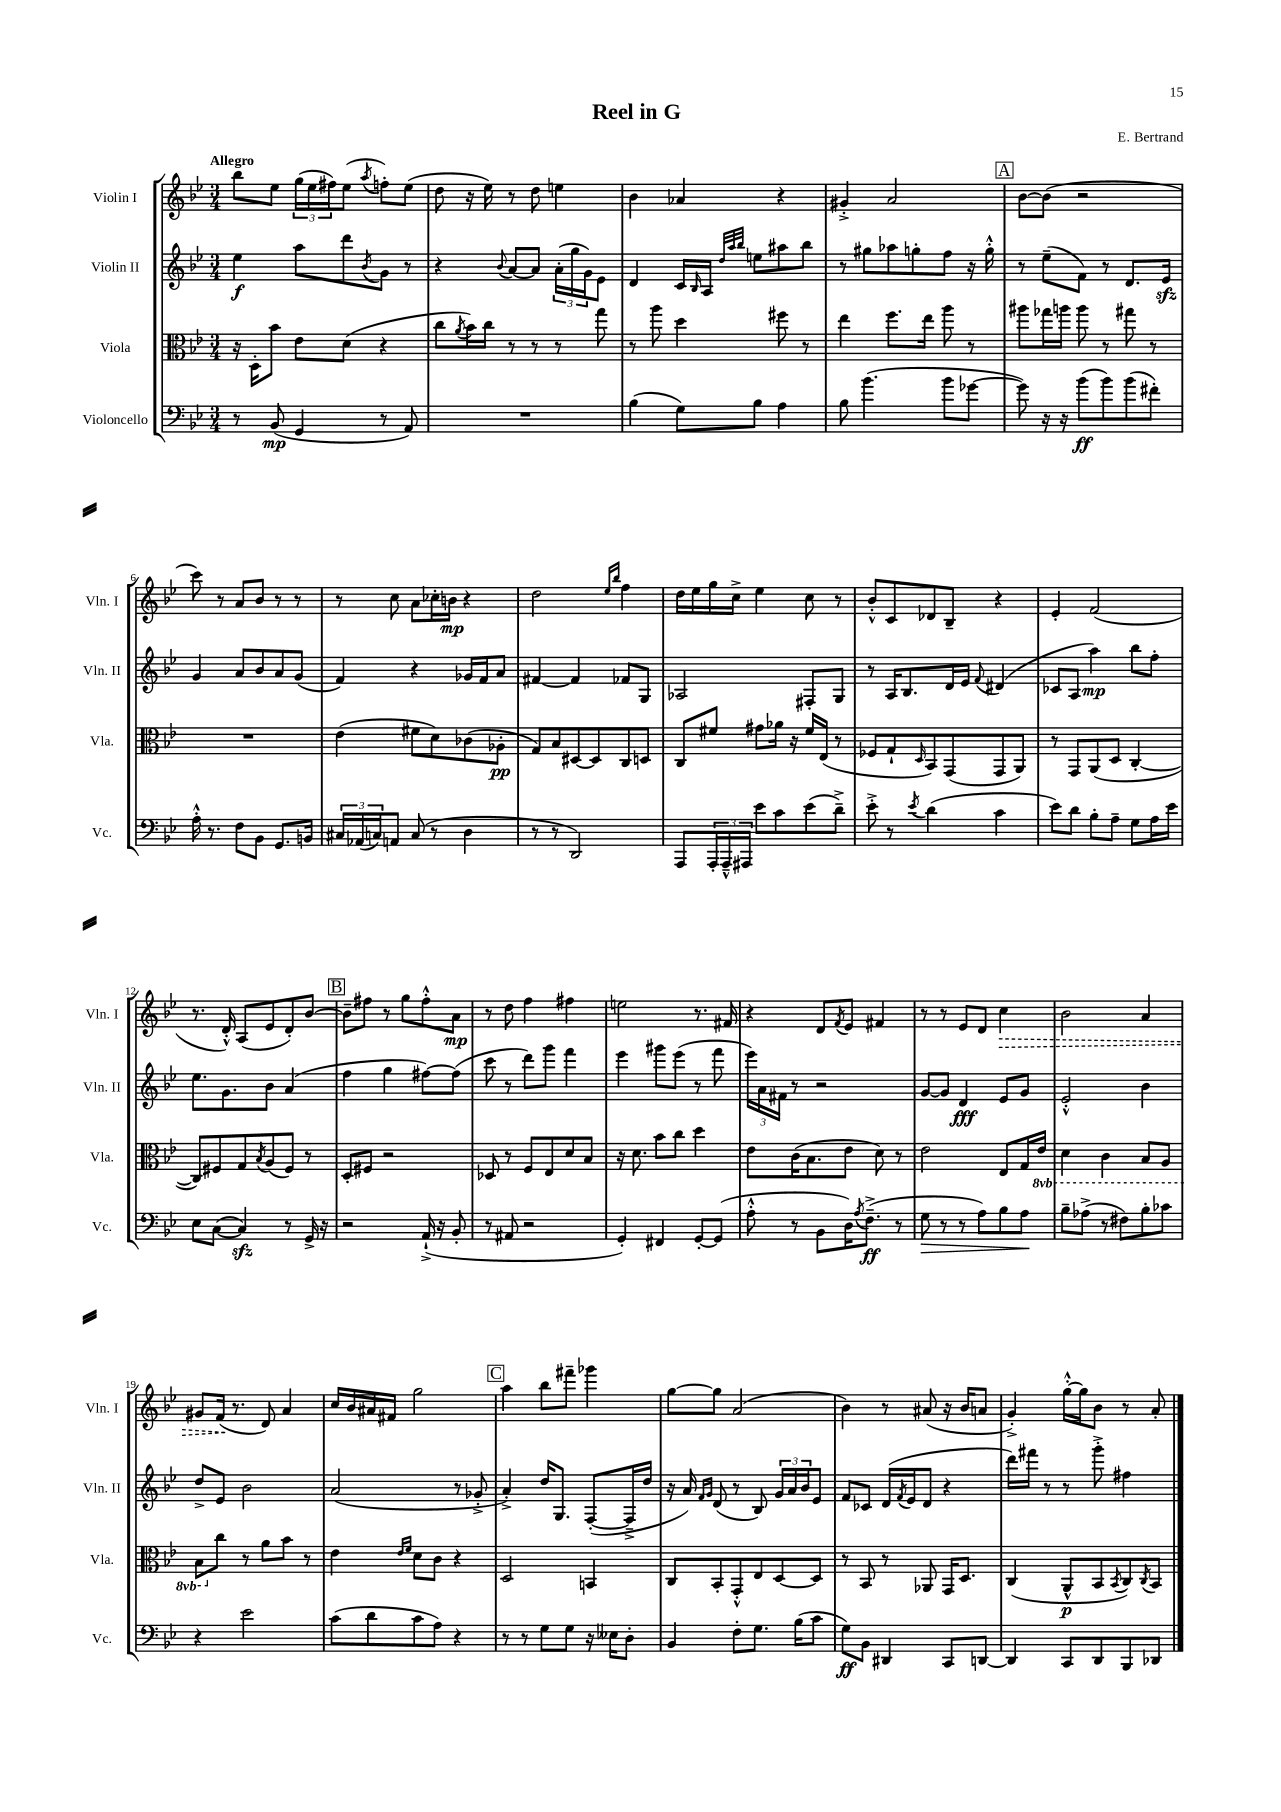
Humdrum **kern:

**kern	**kern	**kern	**kern
*staff4	*staff3	*staff2	*staff1
*clefF4	*clefC3	*clefG2	*clefG2
*k[b-e-]	*k[b-e-]	*k[b-e-]	*k[b-e-]
*M3/4	*M3/4	*M3/4	*M3/4
8r	16r	4ee-	8bb-
.	16D'	.	.
(8BB-	8b-	.	8ee-
4GG	8e-	8aa	(24gg
.	.	.	24ee-
.	.	.	24ff#)
.	(8d	8ddd	(8ee-
.	.	8qb-	8qaa
8r	4r	8g	8ff')
8AA)	.	8r	(8ee-
=	=	=	=
2.r	8cc	4r	8dd
.	8qa	.	.
.	16b-)	.	16r
.	16cc	.	16ee-)
.	.	8qqb-	.
.	8r	[8a	8r
.	8r	8a]	8dd
.	8r	(24a'	4ee
.	.	24gg	.
.	.	24g)	.
.	8gg	8e-	.
=	=	=	=
(4B-	8r	4d	4b-
.	8aa	.	.
8G)	4dd	16c	4a-
.	.	16qqB-	.
.	.	16A	.
.	.	32qqdd	.
.	.	32qqaa	.
.	.	32qqbb-	.
8B-	.	8ee	.
4A	8ff#	8aa#	4r
.	8r	8bb-	.
=	=	=	=
8B-	4ee-	8r	4g#'^
(4.b-	.	8gg#	.
.	8.ff	8aa-	2a
.	.	8gg'	.
.	16ee-	.	.
8b-	8aa	8ff	.
[8g-	8r	16r	.
.	.	16gg'^^	.
=	=	=	=
8g-])	8aa#	8r	[8b-
16r	16gg-	(8ee-~	(8b-]
16r	16aa	.	.
(8b-	8aa	8f)	2r
8b-)	8r	8r	.
(8b-	8gg#	8.d	.
8f#')	8r	.	.
.	.	16e-	.
=	=	=	=
16A'^^	2.r	4g	8ccc)
8.r	.	.	.
.	.	.	8r
8F	.	8a	8a
8BB-	.	8b-	8b-
8.GG	.	8a	8r
.	.	(8g	8r
16BB	.	.	.
=	=	=	=
24C#	(4e-	4f)	8r
(24AA-	.	.	.
24C)	.	.	.
8AA	.	.	8cc
(8C	8f#	4r	8a
8r	8d)	.	16cc-'
.	.	.	16b
4D	(8c-	16g-	4r
.	.	16f	.
.	8A-'	8a	.
=	=	=	=
8r	8G)	[4f#	2dd
8r	8B-	.	.
2DD)	[8D#	4f#]	.
.	8D#]	.	.
.	.	.	16qqee-
.	.	.	16qqbb-
.	8C	8f-	4ff
.	8D	8G	.
=	=	=	=
8AAA	8C	2A-	16dd
.	.	.	16ee-
24AAA'	8f#	.	16gg
24AAA~^^	.	.	.
.	.	.	16cc^
24AAA#	.	.	.
8e-	8g#	.	4ee-
8c	16a-	.	.
.	16r	.	.
(8e-	16f#	8F#'	8cc
.	(16E-	.	.
8d~^)	8r	8G	8r
=	=	=	=
8e-'^	8F-	8r	8b-'^^
8r	8G`	16A	8c
.	.	8.B-	.
8qe-	16qqD	.	.
(4d	8BB-)	.	8d-
.	(8GG	16d	8B-~
.	.	16e-	.
.	.	8qqf	.
4c	8GG	(4d#	4r
.	8AA)	.	.
=	=	=	=
8e-)	8r	8c-	4e-'
8d	8GG	8A	.
8B-'	(8AA	4aa)	(2f
8A~	8D	.	.
8G	[4C'	8bb-	.
16A	.	8ff'	.
16e-	.	.	.
=	=	=	=
8E-	8C])	8.ee-	8.r
([8C	8F#	.	.
.	.	8.g	16d'^^)
4C])	8G	.	(8A
.	8qB-	.	.
.	(8A	8b-	8e-
8r	8F#)	(4a	8d')
16GG^	8r	.	[8b-
16r	.	.	.
=	=	=	=
2r	8D'	4ff	8b-~]
.	8F#	.	8ff#
.	2r	4gg	8r
.	.	.	8gg
(16AA`^	.	[8ff#)	8ff#'^^
16r	.	.	.
8BB-'	.	(8ff#]	8a
=	=	=	=
8r	8D-	8ccc	8r
8AA#	8r	8r	8dd
2r	8F	8ddd)	4ff
.	8E-	8ggg	.
.	8d	4fff	4ff#
.	8B-	.	.
=	=	=	=
4GG')	16r	4eee-	2ee
.	8.d	.	.
4FF#	8b-	8ggg#	.
.	8cc	(8eee-	.
[8GG'	4dd	8r	8.r
(8GG]	.	8fff	.
.	.	.	16f#
=	=	=	=
8A'^^	8e-	24eee-)	4r
.	.	24a	.
.	.	24f#	.
8r	(16c	8r	.
.	8.B-	.	.
8BB-	.	2r	8d
.	.	.	8qf
16D)	8e-	.	8e-
8qA	.	.	.
(8.F~^	.	.	.
.	8d)	.	4f#
8r	8r	.	.
=	=	=	=
8G	2e-	[8g	8r
8r	.	8g]	8r
8r	.	4d	8e-
8A)	.	.	8d
8B-	8E-	8e-	4cc
8A	16G	8g	.
.	16E-	.	.
=	=	=	=
8B-~	4D	2e-'^^	2b-
(8A-^	.	.	.
8r	4C	.	.
8F#)	.	.	.
8B-'	8BB-	4b-	4a
8c-	8AA	.	.
=	=	=	=
4r	8BB-	8dd^	8g#
.	8cc	8e-	(16f
.	.	.	8.r
2e-	8r	2b-	.
.	8a	.	8d)
.	8b-	.	4a
.	8r	.	.
=	=	=	=
(8c	4e-	(2a	16cc
.	.	.	16b-
8d	.	.	16a#
.	.	.	16f#
.	16qqe-	.	.
.	16qqf	.	.
8c	8d	.	2gg
8A)	8c	.	.
4r	4r	8r	.
.	.	8g-'^	.
=	=	=	=
8r	2D	4a'^)	4aa
8r	.	.	.
8G	.	16dd	8bb-
.	.	8.G	.
8G	.	.	8fff#~
16r	4BB	([8F'	4ggg-
16E--	.	.	.
8D'	.	16F~^]	.
.	.	16dd	.
=	=	=	=
4BB-	8C	16r	[8gg
.	.	16a)	.
.	.	16qqf	.
.	.	16qqg	.
.	8BB-'	(8d	8gg]
8F'	8GG'^^	8r	(2a
8.G	8E-	8B-)	.
.	[8D	24g	.
.	.	24a	.
(16B-	.	.	.
.	.	24b-	.
8c	8D]	8e-	.
=	=	=	=
8G)	8r	8f	4b-)
8BB-	8BB-	8c-	.
4DD#	8r	(16d	8r
.	.	8qf	.
.	.	16e-	.
.	8AA-	8d	(8a#
8CC	16GG	4r	16r
.	8.D	.	16b-
[8DD	.	.	8a
=	=	=	=
4DD]	(4C	16ddd)	4g'^)
.	.	16fff#	.
.	.	8r	.
8CC	8AA^^	8r	[16gg'^^
.	.	.	16gg]
8DD	8BB-	8ggg'^	8b-
.	8qBB-	.	.
8BBB-	8C)	4ff#	8r
.	8qC	.	.
8DD-	8BB-	.	8a'
==	==	==	==
*-	*-	*-	*-
